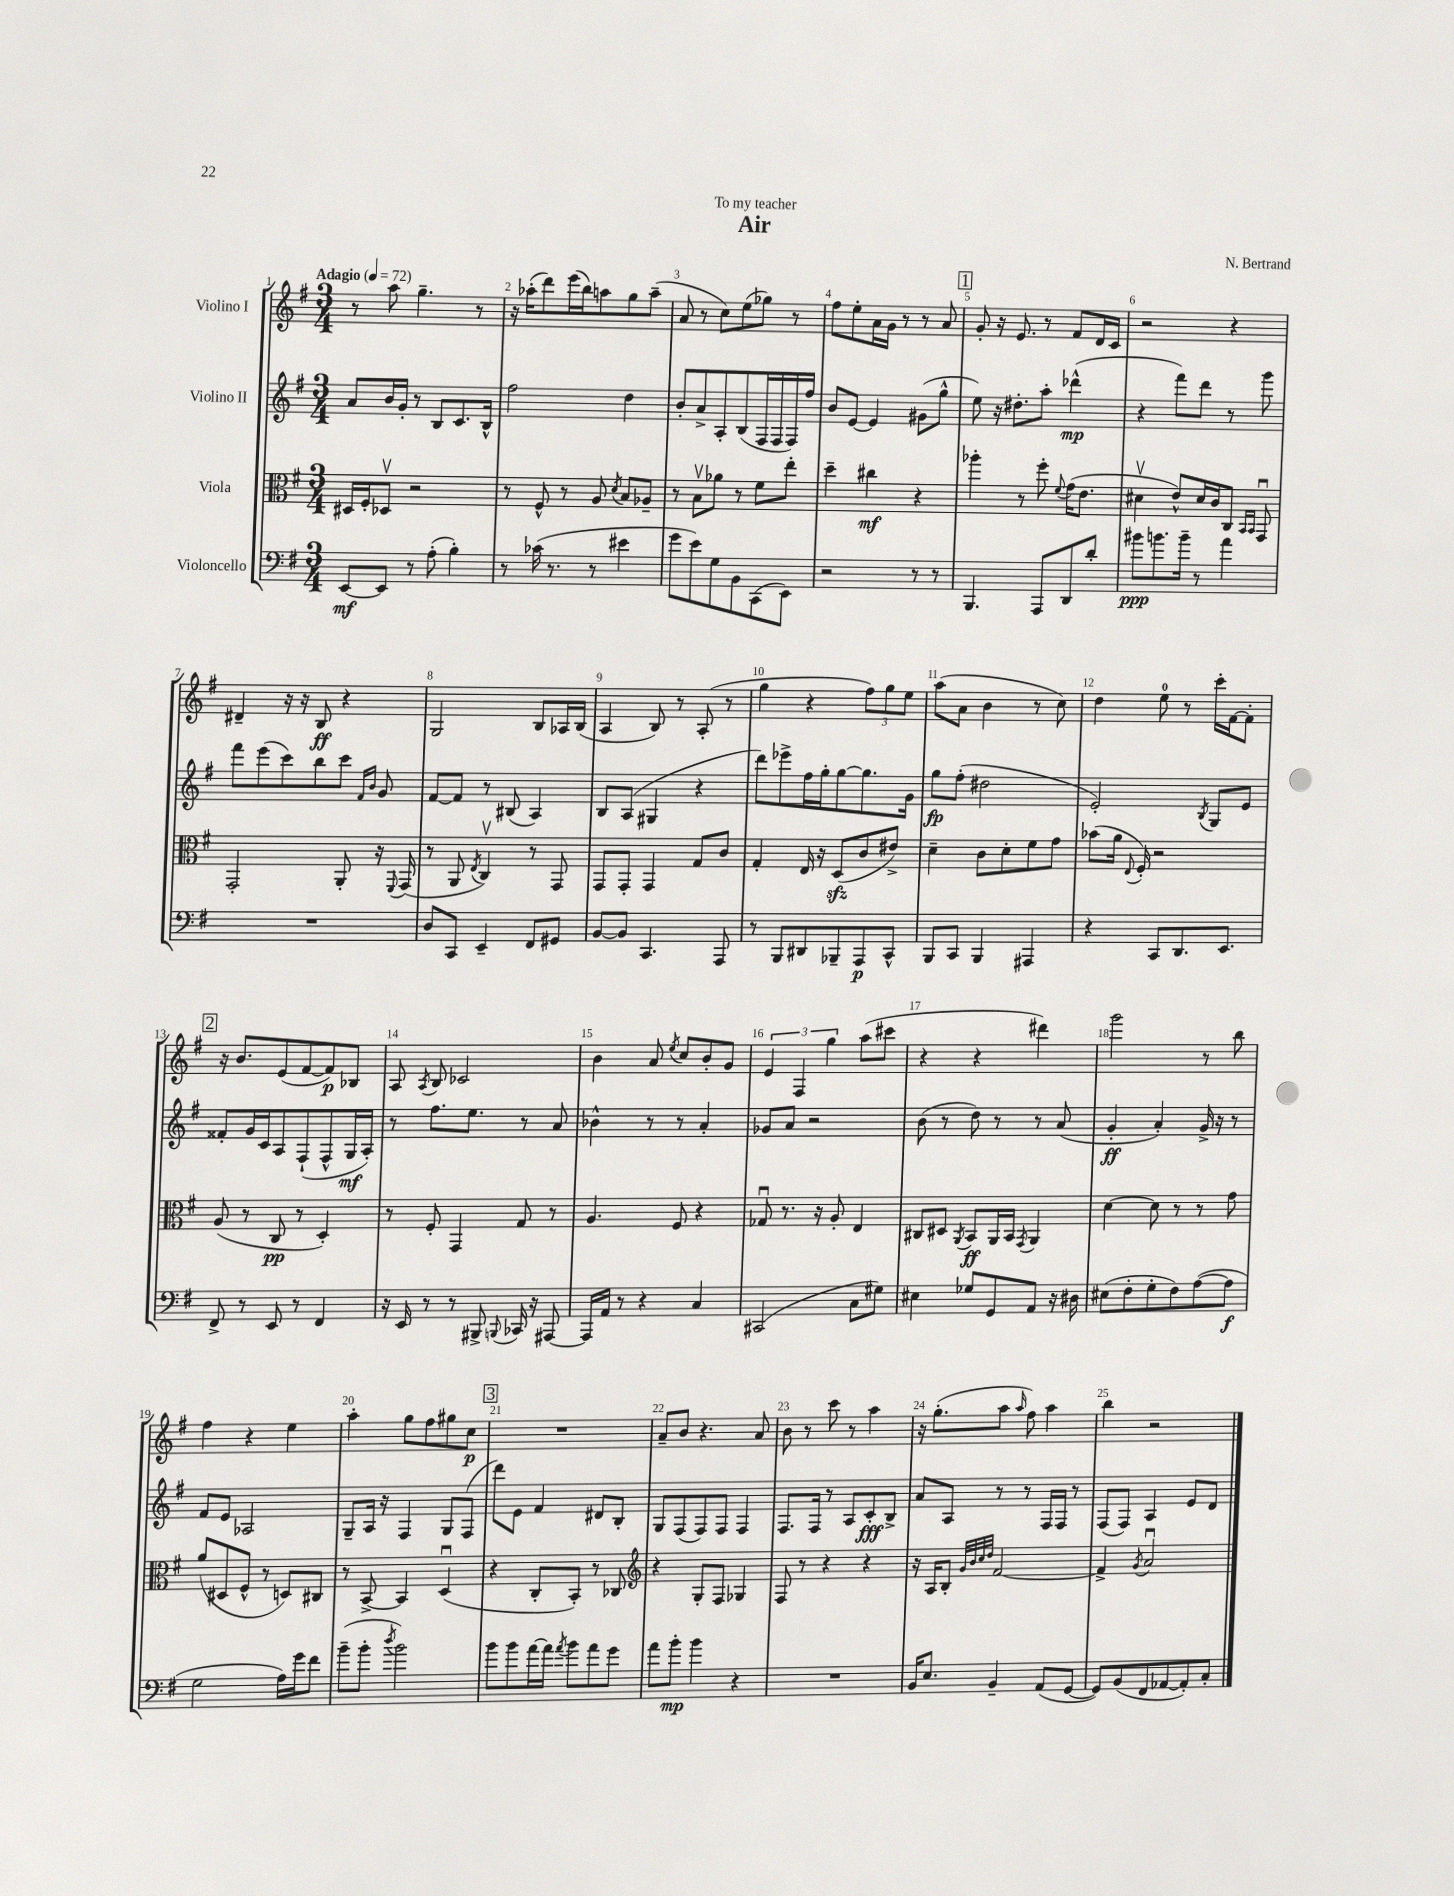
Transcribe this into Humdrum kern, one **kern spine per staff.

**kern	**kern	**kern	**kern
*staff4	*staff3	*staff2	*staff1
*clefF4	*clefC3	*clefG2	*clefG2
*k[f#]	*k[f#]	*k[f#]	*k[f#]
*M3/4	*M3/4	*M3/4	*M3/4
*MM72	*MM72	*MM72	*MM72
[8EE/L	16D#/LL	8a/L	8r
.	16F#'/J	.	.
8EE/]J	8D-v/J	16b/L	8aa\
.	.	16g'/JJ	.
8r	2r	8r	4.gg~\
(8A'\	.	8B/L	.
4B'\)	.	8.c/	.
.	.	.	8r
.	.	16B^^/Jk	.
=	=	=	=
8r	8r	2ff#\	16r
.	.	.	(16aa-'\LK
(16c-\	8F#^^/	.	8ddd\)
8.r	.	.	.
.	8r	.	(16eee\L
.	.	.	16bb\J)
8r	8A/	.	8aa\
.	8qd/	.	.
4e#\	8B/L	4dd\	8gg\
.	8A-~/J	.	(8aa~\J
=	=	=	=
8g\L	8r	8b'/L	8a/
8e\)	8Bv\L	8a^/	8r
8G\	8a-\J	8A'/	8cc\L)
8BB\	8r	(8B/	(8ee\
(8CC\	8f#\L	16F#/L	8gg-\J)
.	.	16F#/	.
8EE\J)	8ee'\J	16F#/)	8r
.	.	16ff#/JJ	.
=	=	=	=
2r	4dd~\	8b/L	8ff#\L
.	.	[8e/J	8ee'\
.	4cc#\	4e/]	16a\L
.	.	.	16g\JJ
.	.	.	8r
8r	4r	(8g#\L	8r
8r	.	8gg^^\J	8a/
=	=	=	=
4.BBB/	4aa-'\	8ee\)	8g'/
.	.	16r	16r
.	.	8.dd#'\L	8.e/
.	8r	.	.
8AAA/L	8ff#'\	8aa'\J	8r
.	8qqf#/	.	.
8DD/	(16g\LK	(4ddd-^^\	8f#/L
.	8.e\J	.	.
8d'/J	.	.	16d/L
.	.	.	16c/JJ
=	=	=	=
8b#\L	4d#v\	4r	2r
8.b\	.	.	.
.	8e^^/L)	8fff#\L)	.
16b~\Jk	.	.	.
8r	16d#/L	8ddd\J	.
.	16c/J	.	.
4a\	8C/J	8r	4r
.	16qqBB/LL	.	.
.	16qqBB/JJ	.	.
.	8GGu/	8ggg\	.
=	=	=	=
2.r	2GG'/	8fff#\L	4d#~/
.	.	(8eee\	.
.	.	8ccc\)	16r
.	.	.	16r
.	.	8bb\	8B/
.	8AA'/	8ccc\J	4r
.	.	16qqf#/LL	.
.	.	16qqb/JJ	.
.	16r	8g/	.
.	8qqFF#/	.	.
.	(16GG/	.	.
=	=	=	=
8D/L	8r	[8f#/L	2G/
8CC/J	8AA/	8f#/]J	.
.	8qE/	.	.
4EE~/	4Cv/)	8r	.
.	.	(8B#/	.
8FF#/L	8r	4A/)	8B/L
8GG#/J	8GG/	.	16A-/L
.	.	.	(16B/JJ
=	=	=	=
[8BB/L	8GG/L	8B/L	4A/
8BB/]J	8GG'/J	(8A/J	.
4.CC/	4GG/	4G#/	8B/)
.	.	.	8r
.	8G/L	4r	(8A'/
8AAA/	8c/J	.	8r
=	=	=	=
8r	4G'/	8ddd\L)	4gg\
8BBB/L	.	8eee-^\	.
8DD#/	16E/	16ff#\L	4r
.	16r	16gg'\J	.
8BBB-~/	(8D/L	[8gg\	.
8AAA/	8c/	8.gg\]	12ff#\L)
.	.	.	12gg\
8CC^^/J	8e#^/J)	.	.
.	.	.	12ee\J
.	.	16g\Jk	.
=	=	=	=
8BBB/L	4d~\	8gg\L	(8aa\L
8CC/J	.	(8ff#'\J	8a\J
4BBB/	8c\L	2dd#\	4b\
.	8d'\	.	.
4AAA#/	8f#\	.	8r
.	8g\J	.	8cc\)
=	=	=	=
4r	(8b-\L	2e'/)	4dd\
.	16a\Jk	.	.
.	8qqE/	.	.
.	16F#'/)	.	.
8CC/L	2r	.	8ee\
8.DD/	.	.	8r
.	.	8qB/	.
.	.	8G/L	16ccc'\LL
8.EE/J	.	.	[16f#\J
.	.	8e/J	8f#'\]J
=	=	=	=
8FF#^/	(8A/	8f##'/L	16r
.	.	.	8.b/L
8r	8r	16g/L	.
.	.	16c/J	.
8EE/	8C/	8A/	(8e/
8r	8r	(8F#`/	[8f#/
4FF#/	4D'/)	8F#^^/	8f#/])
.	.	16G/L	8B-/J
.	.	16A'/JJ)	.
=	=	=	=
16r	8r	8r	8A/
16EE/	.	.	.
.	.	.	8qA/
8r	8F#'/	8.ff#\L	8B/
8r	4GG/	.	2c-/
.	.	8.ee\J	.
8BBB#^/	.	.	.
8qqBBB/	.	.	.
16CC-/	8G/	8r	.
16r	.	.	.
[8AAA#/	8r	8a/	.
=	=	=	=
16AAA#/]LL	4.A/	4b-^^\	4b\
16AA/JJ	.	.	.
8r	.	.	.
4r	.	8r	8a/
.	.	.	8qee/
.	8F#/	8r	8cc/L
4C/	4r	4a'/	8b'/
.	.	.	8g/J
=	=	=	=
(2CC#/	8G-u/	8g-/L	6e/
.	8.r	8a/J	.
.	.	.	6F#/
.	.	2r	.
.	16r	.	.
.	.	.	6gg\
.	8A'/	.	.
8C\L	4E/	.	(8aa\L
8G#\J)	.	.	8ccc#\J
=	=	=	=
4E#\	8C#/L	(8b\	4r
.	8D#/J	8r	.
.	8qAA/	.	.
8G-/L	8BB/L	8dd\)	4r
8GG/	16AA/L	8r	.
.	16BB/JJ	.	.
.	8qGG/	.	.
8AA/J	4AA/	8r	4ddd#\)
16r	.	(8a/	.
16D#\	.	.	.
=	=	=	=
(8E#\L	[4d\	4g'/	2ggg\
8F#'\	.	.	.
8G'\	8d\]	4a'/)	.
8F#\)	8r	.	.
([8A\	8r	16g^/	8r
.	.	16r	.
8A\]J	8g\	8r	8bb\
=	=	=	=
2G\	(8a/L	8f#/L	4ff#\
.	8D#/	8e/J	.
.	8F#^^/J	2A-/	4r
.	8r	.	.
16A\LL)	8D/L)	.	4ee\
16g\J	.	.	.
8f#\J	8C#/J	.	.
=	=	=	=
(8b~\L	8r	8G~/L	4aa'\
8b'\J	[8BB^/	16A/Jk	.
.	.	16r	.
8qdd/	.	.	.
2b\)	4BB/]	4F#/	8gg\L
.	.	.	8ff#\
.	(4Du/	8G/L	8gg#\
.	.	(8F#/J	8cc\J
=	=	=	=
8b\L	4r	8ddd\L)	2.r
8b\	.	8e\J	.
[16a\L	8C'/L	4f#/	.
16a\]JJ	.	.	.
8qa/	.	.	.
8b\L	8BB'/J)	.	.
8a\	8r	8d#/L	.
8g\J	8C-/	8B'/J	.
=	=	=	=
*	*clefG2	*	*
8a\L	4r	8G/L	8a~/L
8b'\J	.	(8F#/	8b/J
4b\	8G'/L	8F#/)	4.r
.	8F#/J	8F#/J	.
4r	4G-/	4F#/	.
.	.	.	8a/
=	=	=	=
2.r	8F#/	8.F#/L	8b\
.	8r	.	8r
.	.	16F#/Jk	.
.	4r	8r	8ccc\
.	.	8A/L	8r
.	4r	8c'/	4aa\
.	.	8B^/J	.
=	=	=	=
16BB/LK	16r	8a/L	16r
8.E/J	16A/LK	.	(8.gg'\L
.	8B'/J	8A/J	.
.	32qqg/LLL	.	.
.	32qqb/	.	.
.	32qqcc/	.	.
.	32qqdd/JJJ	.	.
4BB~/	[2f#/	8r	8aa\J
.	.	.	16qqaa/
.	.	8r	8ff#\)
(8AA/L	.	16F#/LL	4aa\
.	.	16F#/JJ	.
[8GG/J	.	8r	.
=	=	=	=
8GG/]L)	4f#^/]	(8F#/L	4bb\
(8BB/	.	8F#/J)	.
.	8qg/	.	.
8FF#/	2au/	4A/	2r
[8AA-/	.	.	.
8AA-'/])	.	8e/L	.
8C'/J	.	8d/J	.
==	==	==	==
*-	*-	*-	*-
